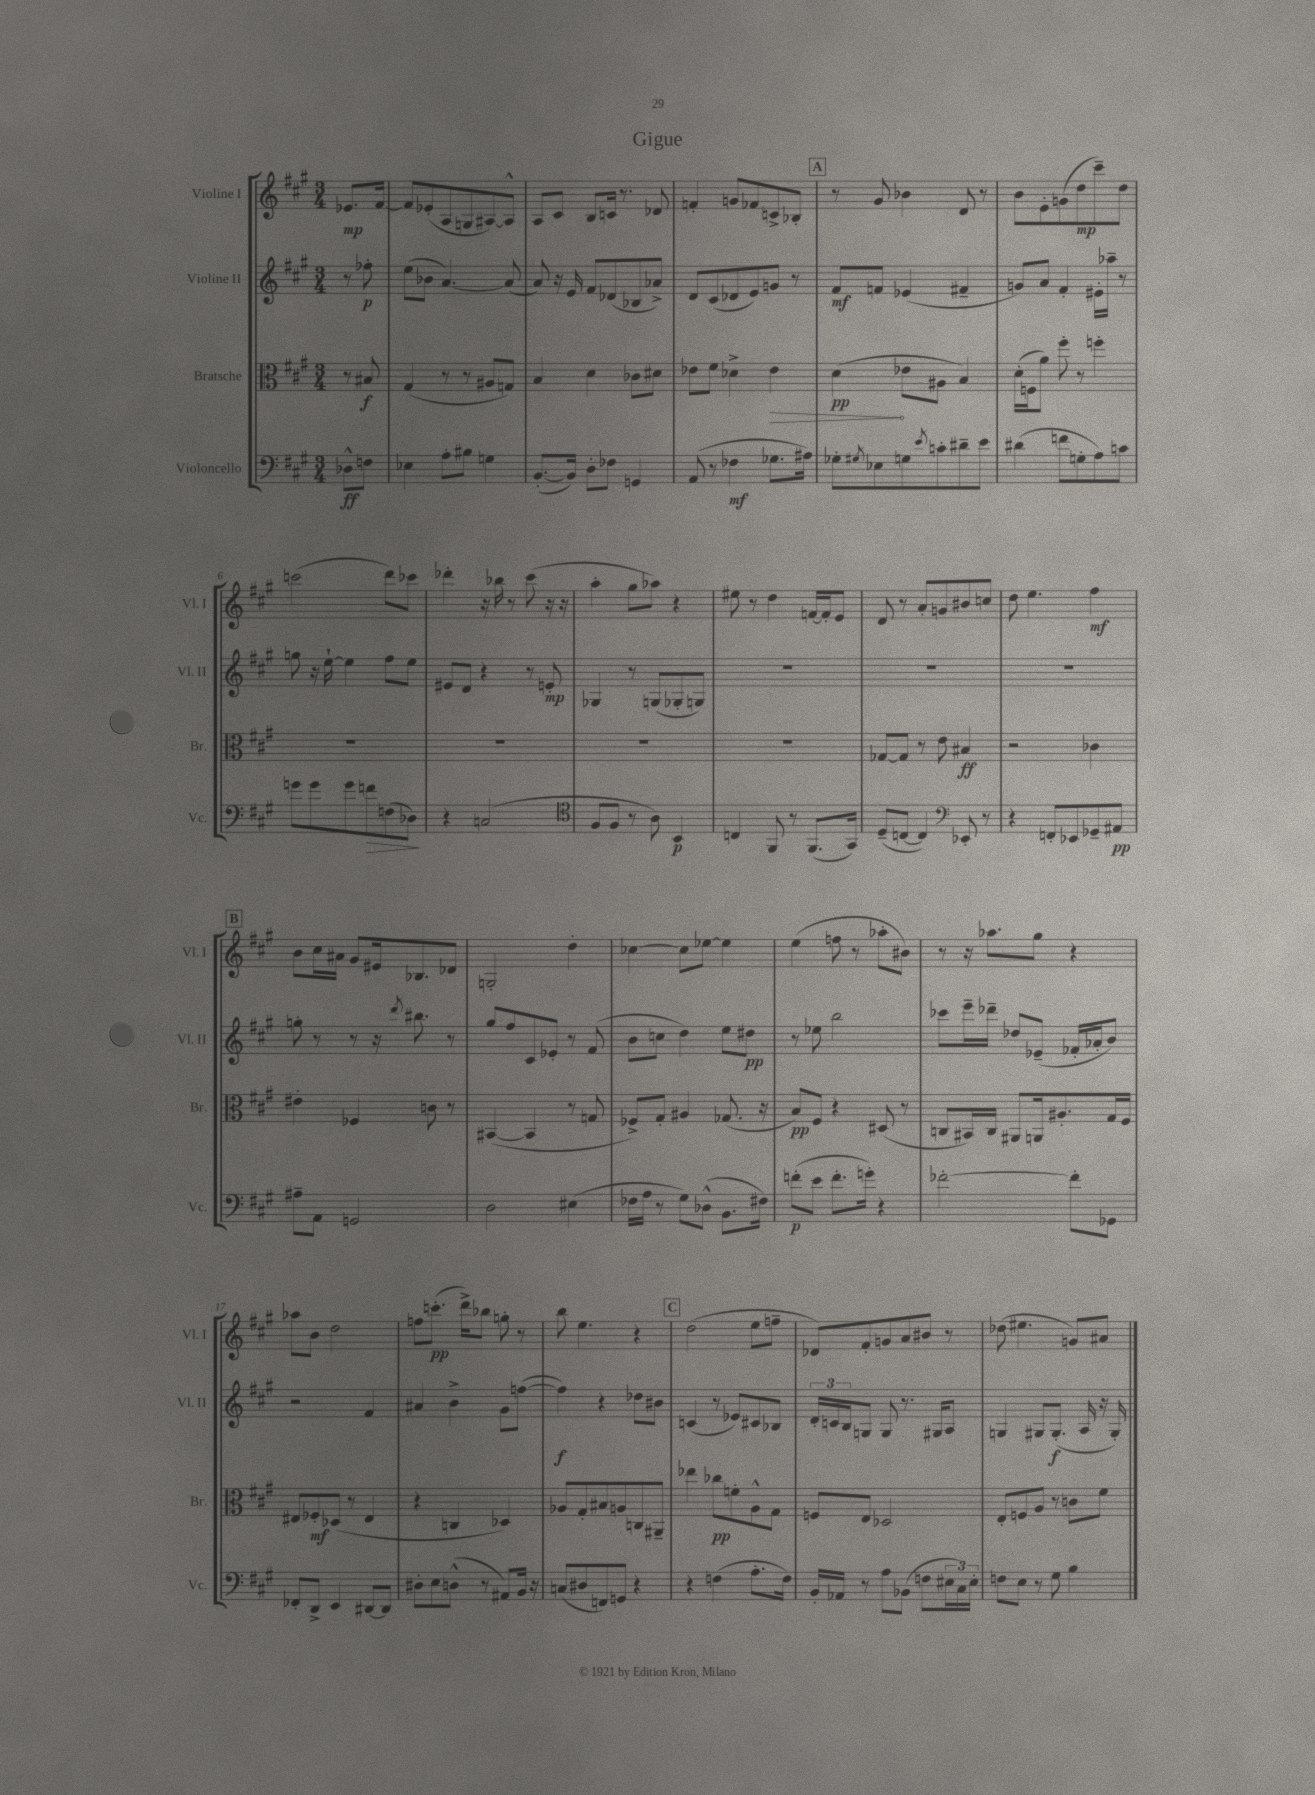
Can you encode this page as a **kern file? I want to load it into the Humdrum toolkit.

**kern	**kern	**kern	**kern
*staff4	*staff3	*staff2	*staff1
*clefF4	*clefC3	*clefG2	*clefG2
*k[f#c#g#]	*k[f#c#g#]	*k[f#c#g#]	*k[f#c#g#]
*M3/4	*M3/4	*M3/4	*M3/4
8D-^^	8r	8r	8.e-
8F	8B#	8ff-'	.
.	.	.	[16f#
=	=	=	=
4E-	(4G#	(8ee	8f#]
.	.	8b-	(8e-'
8A'	8r	[4.a)	8A
8B#	8r	.	8G
4G	8A#	.	[8A#)
.	8G)	(8a]	8A#^^]
=	=	=	=
([8.BB'	4B	8a)	8A
.	.	16r	8c#
16BB])	.	16e	.
8D'	4d	8f#	8B
8F-	.	(8d-	16c
.	.	.	8.r
4GG	8c-	8B-	.
.	8d#	8a-^)	8d-
=	=	=	=
(8AA	8e-	8d	4f'
8r	8f#	(8c#	.
4F-	4d-^	8d-	8g
.	.	8e)	8f-
8.G-	4e-	8g	8c^
.	.	8r	8B-'
16A#)	.	.	.
=	=	=	=
8G-'	(4d	8f#	8r
8qG#	.	.	.
8E-	.	8f	8g#
8G	8e-	(4e-	4b-
8qe	.	.	.
8c'	8A#	.	.
8d#~	4B)	4f#~	8d
8e	.	.	8r
=	=	=	=
(4d#	(16d'	8g)	8b
.	16F	.	.
.	8a)	8a	8e'
8f	8ff#'	4f#'	(8g
8G'	8r	.	8dd
8A)	4ff'	16e#'	8ccc#~)
.	.	16aa-~	.
8c	.	8r	8dd
=	=	=	=
8g	2.r	8gg	(2ccc
8g	.	16r	.
.	.	[16ee`	.
8g	.	4ee]	.
8f	.	.	.
(8F	.	8ff#	8ddd)
8D-)	.	8ee	8ccc-
=	=	=	=
4r	2.r	8e#	4ddd-'
.	.	8d	.
(2C	.	4r	16r
.	.	.	16bb-
.	.	.	8r
.	.	8r	(8ccc#
.	.	8e'	16r
.	.	.	16r
=	=	=	=
*clefC4	*	*	*
8F#	2.r	4G-	4aa'
8F#	.	.	.
8r	.	8r	8gg#
8A)	.	(8G	8aa-)
4BB	.	8G-'	4r
.	.	8G)	.
=	=	=	=
4C	2.r	2.r	8ee#
.	.	.	8r
8FF#	.	.	4dd
8r	.	.	.
(8.FF#	.	.	[16f
.	.	.	16f']
.	.	.	8e
16GG#)	.	.	.
=	=	=	=
(8D~	[8G-	2.r	8d
[8C	8G-]	.	8r
4C])	8r	.	8a'
.	8e	.	8g
*clefF4	*	*	*
8EE-'	4B#	.	8b#
8r	.	.	8cc
=	=	=	=
4r	2r	2.r	8dd
.	.	.	4.ee
8FF'	.	.	.
8EE-	.	.	.
8GG-~	4c-	.	4ff#
8AA#	.	.	.
=	=	=	=
8A#~	4e#'	8gg'	8b
8AA	.	8r	16cc#
.	.	.	16a#
2GG	4F-	8r	8g#
.	.	16r	16e#
.	.	8qddd	.
.	.	8.bb#	8.B-
.	8c	.	.
.	8r	8r	8d-
=	=	=	=
2D	([4BB#	8gg#	2G'
.	.	8ff#	.
.	4BB#]	8c#	.
.	.	8e-'	.
(4E#	8r	8r	4dd'
.	8G	(8f#	.
=	=	=	=
16F-	8F-^)	8b	[4cc-
16A	.	.	.
8r	8G#'	8cc	.
8G#)	4A#	4dd)	8cc-]
(8D-^^	.	.	[8ee-
8.BB	(8.G-	8ee	4ee-]
.	.	8dd#	.
16F#)	16r	.	.
=	=	=	=
(8f'	8B)	8r	(4ee
8e	8F#	8ee-	.
8.f'	4r	2bb	8ff
.	.	.	8r
16g')	.	.	.
4r	(8D#	.	8aa-'
.	8r	.	8b#)
=	=	=	=
[2f-'	8C	8ccc-	8r
.	16BB#)	16eee~	16r
.	16C	16ddd-~	8.aa-
.	8AA#	8dd-	.
.	16AA	(8e-~	8gg#
.	8.A#'	.	.
8f-']	.	16f-'	4r
.	.	16a-'	.
8GG-	16G#	8b)	.
.	16F#	.	.
=	=	=	=
8FF-'	8E#	2r	8aa-
8DD^	8F-'	.	8b
4EE	(8D-	.	2dd
.	8r	.	.
[8DD#	4E#	4f#	.
8DD#]	.	.	.
=	=	=	=
8D#'	4r	4a#	8ff
8E	.	.	(8.ccc'
(8D^^	4C	4b^	.
.	.	.	16ddd^)
8r	.	.	8bb-
8AA#)	4D-)	8g#	8gg'
16BB	.	([8ff	8r
16r	.	.	.
=	=	=	=
(8C	8A-	4ff])	8bb
8D#	8G#'	.	4.ee
8FF)	8B#	4r	.
8GG	8A	.	.
4r	8C	8dd-	4r
.	8AA#~	8b#	.
=	=	=	=
4r	4ee-	(4c	(2dd
(4F	8cc-	8r	.
.	8f'	8e-)	.
8.A'	8A^^	8c#	8ee
.	8G#	8B-	8ff~
16F)	.	.	.
=	=	=	=
16BB'	8F	24d'	8d-)
.	.	24c	.
16AA-	.	.	.
.	.	24B	.
8r	8E	8G	8f#'
8A	2D-	8G	8g
(8BB-	.	8.r	8a
8F	.	.	8b#
.	.	16G#	.
24E#	.	8A	8r
24C#)	.	.	.
24E#'	.	.	.
=	=	=	=
8F	8E'	4G	(8dd-
8E	8F	.	4.ee#
8r	8A	8G#	.
8G#	8r	(8.G#'	.
4B	8c	.	8g)
.	.	16A	.
.	8f#	16r	8a#
.	.	16G#')	.
==	==	==	==
*-	*-	*-	*-
